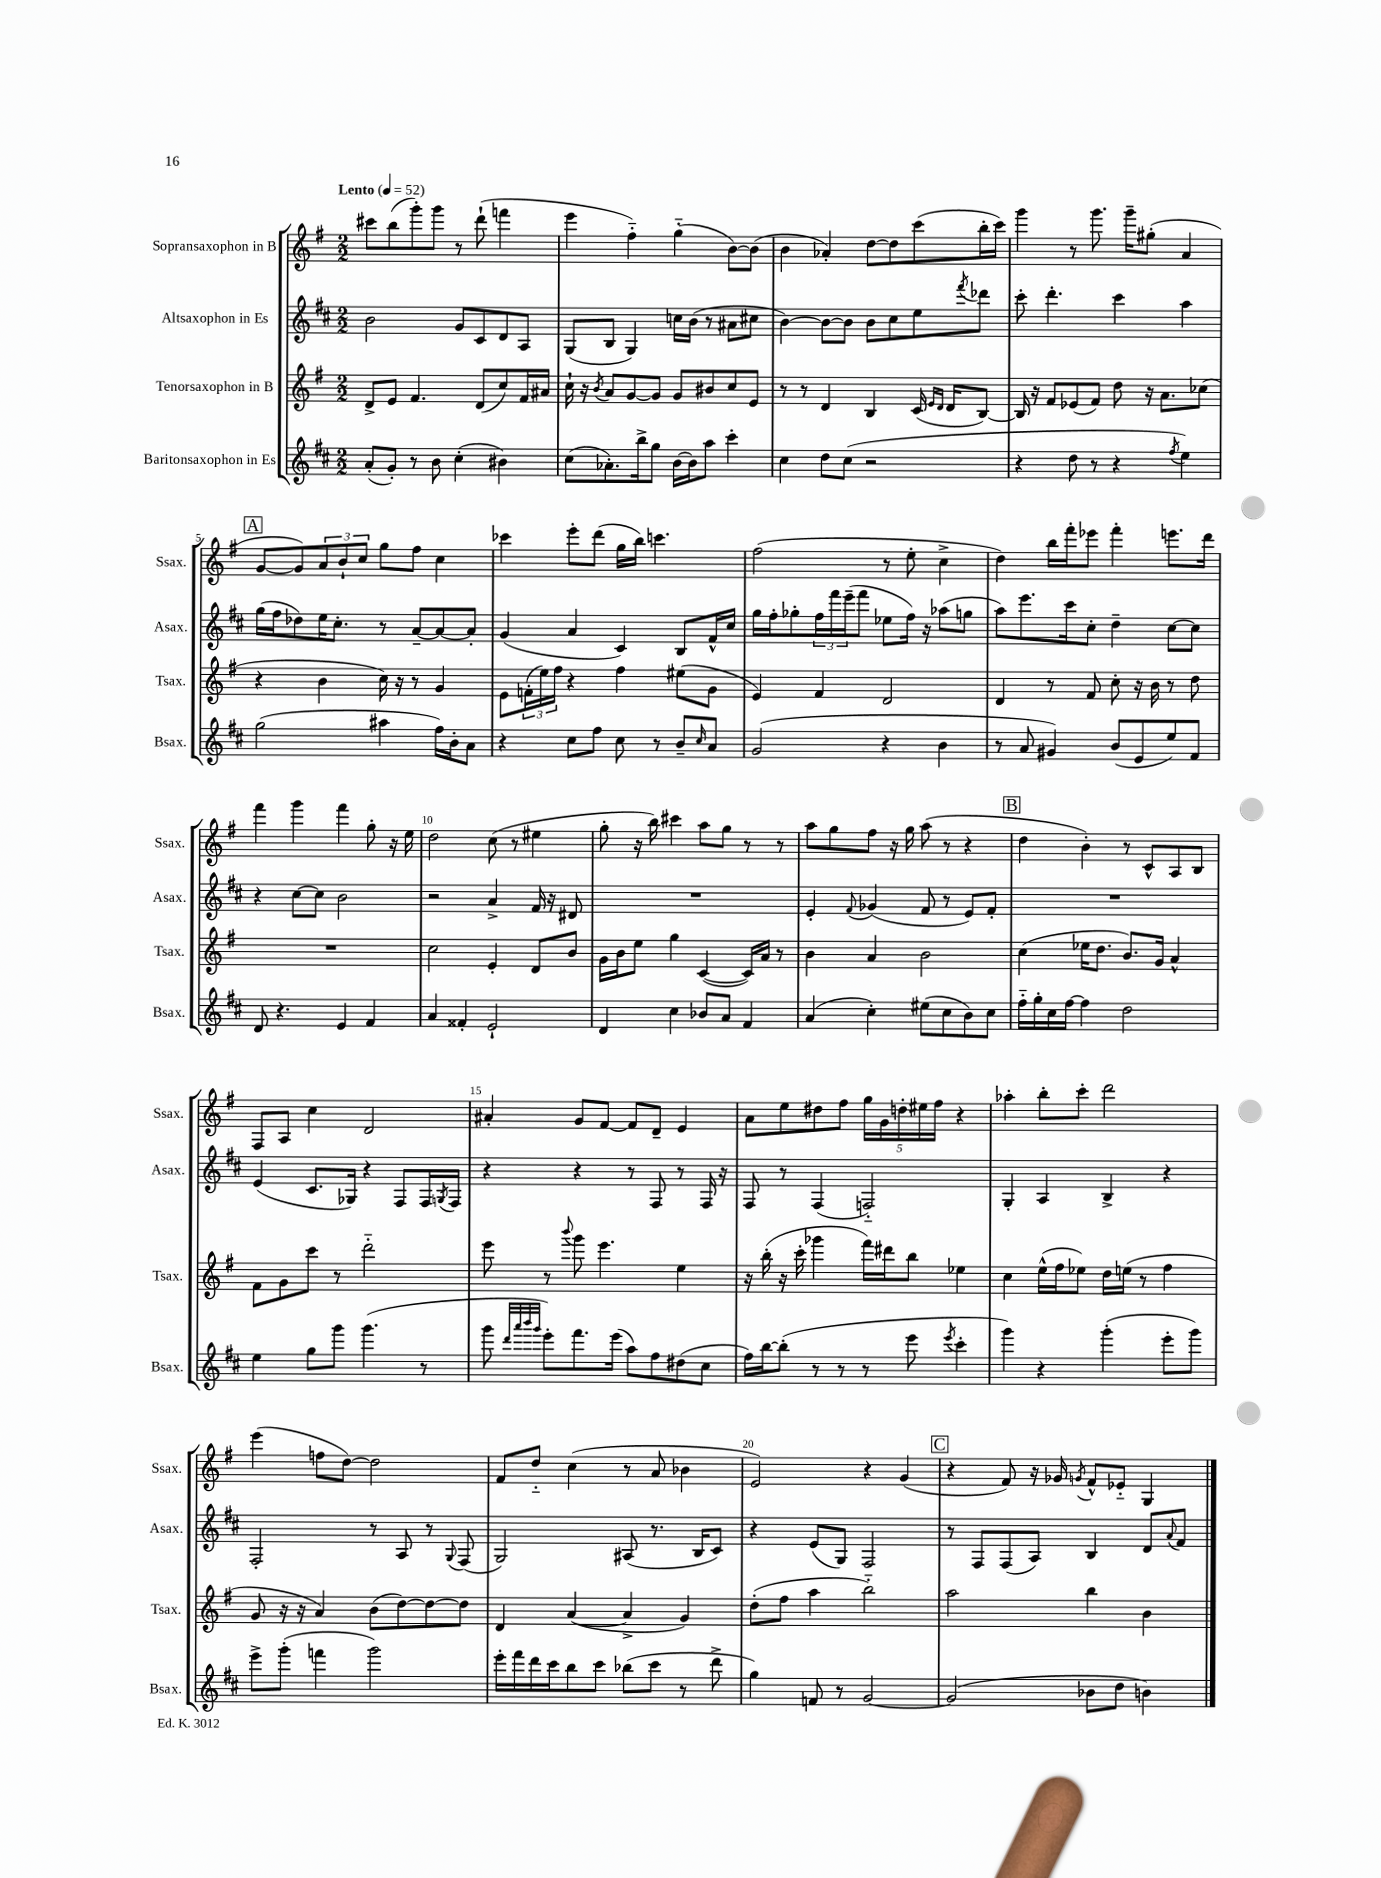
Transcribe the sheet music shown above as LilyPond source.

<<
\new StaffGroup <<
\new Staff = "s0" \with { instrumentName = "Sopransaxophon in B" shortInstrumentName = "Ssax." } {
    \clef treble \key g \major \numericTimeSignature \time 2/2 \tempo "Lento" 4 = 52
    cis'''8 b''8( g'''8-.) g'''8 r8 d'''8-!( f'''4 |
    e'''4 fis''4-_) g''4-_( b'8~) b'8( |
    b'4 aes'4-.) d''8~ d''8 c'''8( b''16-. c'''16) |
    g'''4 r8 g'''8. g'''16-- gis''8-.( a'4 |
    \mark \markup { \box "A" } g'8~ g'8) \tuplet 3/2 { a'8 b'8-! c''8 } g''8 fis''8 c''4 |
    ces'''4 e'''8-. d'''8( g''16 b''16) c'''4. |
    fis''2( r8 e''8-. c''4-> |
    d''4) b''16 fis'''16-. ees'''8 fis'''4-. e'''8. d'''16 |
    fis'''4 g'''4 fis'''4 g''8-. r16 e''16 |
    d''2 c''8( r8 eis''4 |
    g''8-. r16 b''16) cis'''4 a''8 g''8 r8 r8 |
    a''8 g''8 fis''8 r16 g''16 a''8( r8 r4 |
    \mark \markup { \box "B" } d''4 b'4-.) r8 c'8-^ a8 b8 |
    fis8 a8 c''4 d'2 |
    ais'4-. g'8 fis'8~ fis'8 d'8-- e'4 |
    a'8 e''8 dis''8 fis''8 \tuplet 5/4 { g''16 g'16 d''16-. eis''16 fis''16 } r4 |
    aes''4-. b''8-. c'''8-. d'''2 |
    e'''4( f''8 d''8~) d''2 |
    fis'8 d''8-_ c''4( r8 a'8 bes'4 |
    e'2) r4 g'4( |
    \mark \markup { \box "C" } r4 fis'8) r16 ges'16 \acciaccatura { g'8 } fis'8-^ ees'8-_ g4 \bar "|." |
}
\new Staff = "s1" \with { instrumentName = "Altsaxophon in Es" shortInstrumentName = "Asax." } {
    \clef treble \key d \major \numericTimeSignature \time 2/2
    b'2 g'8 cis'8 d'8 a8 |
    g8( b8 g4) c''16 b'16( r8 ais'8 cis''8 |
    b'4~) b'8~ b'8 b'8 cis''8 e''8 \acciaccatura { fis'''8 } des'''8 |
    cis'''8-. d'''4.-. cis'''4 a''4 |
    \mark \markup { \box "A" } g''16( fis''16 des''8) e''16 cis''8.-. r8 a'8~-- a'8~ a'8-. |
    g'4( a'4 cis'4) b8 fis'16-^ cis''16 |
    g''16 fis''16-. ges''8-. \tuplet 3/2 { fis''16 fis'''16 e'''16--( } fis'''8 ees''8 fis''16) r16 aes''8( g''8 |
    a''8) e'''8. cis'''16 cis''8-. d''4-- cis''8~ cis''8 |
    r4 cis''8~ cis''8 b'2 |
    r2 a'4-> fis'16 r16 dis'8 |
    R1 |
    e'4-. \appoggiatura { fis'8 } ges'4( fis'8 r8 e'8) fis'8-. |
    \mark \markup { \box "B" } R1 |
    e'4( cis'8. ges16) r4 fis8 fis16 \acciaccatura { g8 } fis16 |
    r4 r4 r8 fis8 r8 fis16 r16 |
    fis8 r8 fis4( f2-_) |
    g4-. a4 b4-> r4 |
    fis2-. r8 a8 r8 \appoggiatura { g8 } fis8( |
    g2) ais8( r8. b16 cis'8) |
    r4 e'8( g8) fis2 |
    \mark \markup { \box "C" } r8 fis8 fis8( a8) b4 d'8 \appoggiatura { a'8 } fis'8 \bar "|." |
}
\new Staff = "s2" \with { instrumentName = "Tenorsaxophon in B" shortInstrumentName = "Tsax." } {
    \clef treble \key g \major \numericTimeSignature \time 2/2
    d'8-> e'8 fis'4. d'8( c''8) fis'16 ais'16 |
    c''16-! r16 \acciaccatura { b'8 } a'8 g'8~ g'8 g'8 bis'8 c''8 e'8 |
    r8 r8 d'4 b4 c'16( \grace { e'16 d'16 } d'16 b8~) |
    b16 r16 fis'8 ees'8( fis'8) d''8 r16 a'8. ces''8( |
    \mark \markup { \box "A" } r4 b'4 c''16) r16 r8 g'4 |
    e'8 \tuplet 3/2 { f'16-.( e''16) fis''16 } r4 fis''4 eis''8( g'8 |
    e'4) fis'4 d'2 |
    d'4 r8 fis'8 c''8-. r16 b'16 r8 d''8 |
    R1 |
    c''2 e'4-. d'8 b'8 |
    g'16 b'16 e''8 g''4 c'4~( c'16) a'16 r8 |
    b'4 a'4 b'2 |
    \mark \markup { \box "B" } c''4( ees''16 d''8. b'8.) g'16 a'4-^ |
    fis'8 g'8 c'''8 r8 d'''2-_ |
    e'''8 r8 \appoggiatura { b'''8 } g'''8 e'''4. e''4 |
    r16 b''16-.( r16 c'''16-. ges'''4 fis'''16) dis'''16 b''8 ees''4 |
    c''4 e''16-^( fis''16 ees''8) d''16 e''16( r8 fis''4 |
    g'8 r16 r16 a'4) b'8( d''8~) d''8~ d''8 |
    d'4 a'4~( a'4-> g'4) |
    d''8-.( fis''8 a''4 b''2-_) |
    \mark \markup { \box "C" } a''2 b''4 b'4 \bar "|." |
}
\new Staff = "s3" \with { instrumentName = "Baritonsaxophon in Es" shortInstrumentName = "Bsax." } {
    \clef treble \key d \major \numericTimeSignature \time 2/2
    a'8-.( g'8-.) r8 b'8 cis''4-.( bis'4) |
    cis''8( aes'8.-.) b''16-> g''8 b'16~ b'16 a''8 cis'''4-. |
    cis''4 d''8 cis''8( r2 |
    r4 d''8 r8 r4 \acciaccatura { fis''8 } e''4) |
    \mark \markup { \box "A" } g''2( ais''4 fis''16) b'16-. a'8 |
    r4 cis''8 fis''8 cis''8 r8 b'8-- \grace { cis''16 } a'8 |
    g'2( r4 b'4 |
    r8 a'8 gis'4) b'8( e'8 e''8) fis'8 |
    d'8 r4. e'4 fis'4 |
    a'4 fisis'4-. e'2-! |
    d'4 cis''4 bes'8 a'8 fis'4 |
    a'4( cis''4-.) eis''8( cis''8 b'8) cis''8 |
    \mark \markup { \box "B" } fis''16-_ g''16-. cis''16 fis''16~ fis''4 d''2 |
    e''4 g''8 g'''8 g'''4.( r8 |
    g'''8 \grace { d'''32 a'''32 b'''32 g'''32 } e'''8-.) fis'''8. e'''16( a''8) fis''8 dis''8( cis''8 |
    fis''16) b''16~ b''8-.( r8 r8 r8 e'''8 \acciaccatura { e'''8 } cis'''4-. |
    g'''4) r4 g'''4-.( e'''8-. g'''8) |
    e'''8-> g'''8-.( f'''4 g'''2) |
    e'''16-. fis'''16 d'''16 cis'''16 b''8 cis'''8 bes''8( cis'''8 r8 d'''8-> |
    g''4) f'8 r8 g'2~ |
    \mark \markup { \box "C" } g'2( bes'8 d''8 b'4) \bar "|." |
}
>>
>>
\layout { \context { \Score \override BarNumber.break-visibility = ##(#f #t #t) barNumberVisibility = #(every-nth-bar-number-visible 5) } }
